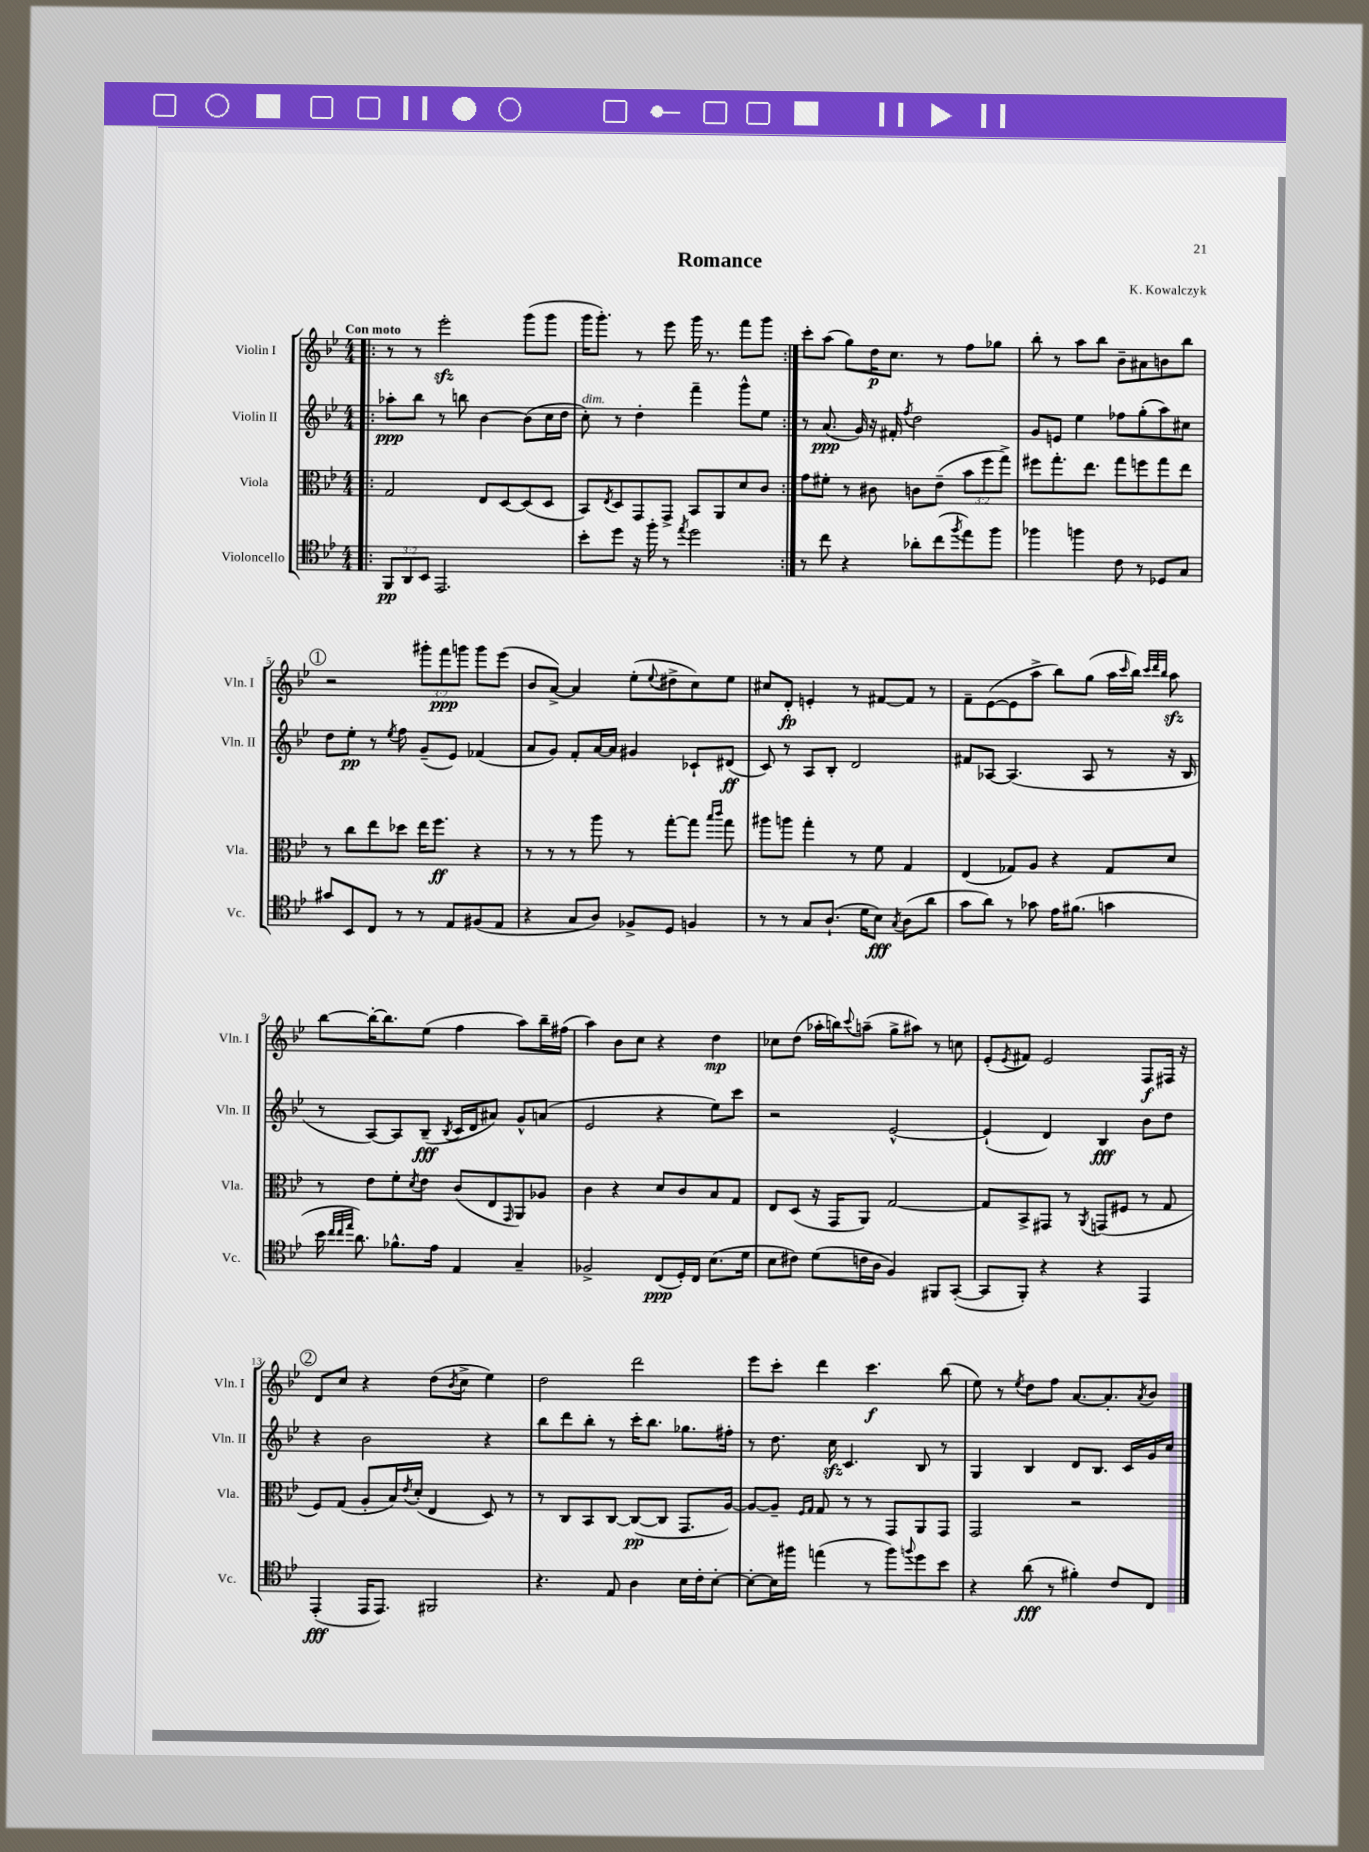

**kern	**kern	**kern	**kern
*staff4	*staff3	*staff2	*staff1
*clefC4	*clefC3	*clefG2	*clefG2
*k[b-e-]	*k[b-e-]	*k[b-e-]	*k[b-e-]
*M4/4	*M4/4	*M4/4	*M4/4
=!|:	=!|:	=!|:	=!|:
12FF	2G	8aa-'	8r
12AA	.	.	.
.	.	8bb-	8r
12BB-	.	.	.
2.EE-	.	8r	2eee-'
.	.	8bb	.
.	8E-	[4b-	.
.	[8D	.	.
.	(8D]	(8b-]	(8ggg
.	8D	16cc	8ggg
.	.	16dd	.
=	=	=	=
8b-'	8BB-)	8cc')	16ggg
.	.	.	8.ggg')
.	8qE-	.	.
8dd	8D	8r	.
16r	8GG	4dd'	8r
16ff'	.	.	.
8r	8GG^	.	8eee-
8qee-	.	.	.
2dd	8BB-	4fff~	16ggg
.	.	.	8.r
.	8AA	.	.
.	8d	8ggg^^	8fff
.	8c	8ee-	8ggg
=:|!	=:|!	=:|!	=:|!
8r	8g	8r	8ccc'
8cc	8f#'	(8.a	(8aa
4r	8r	.	8gg)
.	.	16g)	.
.	8c#	16r	16dd
.	.	16f#'	8.cc
.	.	8qff	.
8a-'	8c	2dd	.
(8cc	(8e-~	.	8r
8qff	.	.	.
8ee-)	12b-	.	8ff
.	12ff	.	.
8ff	.	.	8gg-
.	12gg^)	.	.
=	=	=	=
4ff-	8ff#	8g	8bb-'
.	8.gg'	8e	8r
4ff	.	4ee-	8aa
.	8.ee-	.	.
.	.	.	8bb-
8c	8gg	8ff-	8b-~
8r	8ff	(8gg'	8a#
8D-	8gg	8aa)	8b
8G	8ee-	8cc#	8bb-
=	=	=	=
8g#	8r	8dd	2r
8BB-	8cc	8ee-'	.
8C	8ee-	8r	.
.	.	8qee-	.
8r	8dd-	8ff	.
8r	16ee-	(8g~	12ggg#'
.	8.ff	.	.
.	.	.	12fff
8E-	.	8e-)	.
.	.	.	12ggg
(8F#	4r	(4f-	8ggg
8E-	.	.	(8eee-
=	=	=	=
4r	8r	8a	8b-
.	8r	8g)	[8a^)
8G	8r	8f'	4a]
8A)	8aa	[16a	.
.	.	16a]	.
8F-^	8r	4g#	(8ee-'
.	.	.	8qqee-
8D	[8gg'	.	8dd#^
4F	8gg]	8c-`	8cc)
.	16qqbb-	.	.
.	16qqccc	.	.
.	8gg	(8d#	8ee-
=	=	=	=
8r	8aa#	8c)	8cc#
8r	8aa	8r	8d'
8G	4gg'	8A	4e'
(8.A`	.	8B-'	.
.	8r	2d	8r
16d	.	.	.
8B-)	8f	.	[8f#
8qG	.	.	.
(8A	4G	.	8f#]
8a	.	.	8r
=	=	=	=
8g	(4E-	8f#	8f~
8a)	.	[8A-	([8e-
8r	8G-)	(4.A-]	8e-]
8g-	8A	.	8aa^
16e-	4r	.	8bb-)
(8.f#	.	.	.
.	.	8A-	(8gg
4g	8G-	8r	16aa
.	.	.	16qqccc
.	.	.	16bb-)
.	.	.	32qqccc
.	.	.	32qqddd
.	.	.	32qqbb-
.	8d	16r	8aa
.	.	16B-	.
=	=	=	=
16b-	8r	8r	[8bb-
32qqcc	.	.	.
32qqcc	.	.	.
32qqee-	.	.	.
8.a)	.	.	.
.	8e-	[8A)	16bb-'_
.	.	.	8.bb-]
8.f-^^	8f'	8A]	.
.	8qd	.	.
.	8e-	(8B-~	(8ee-
16e-	.	.	.
.	.	8qB-	.
4E-	(8c	16c	4ff
.	.	16d	.
.	8E-	8a#)	.
.	16qqGG	.	.
4G~	8AA)	8g^^	8aa)
.	8A-	(8a	16bb-~
.	.	.	(16ff#
=	=	=	=
2F-^	4c	2e-	4aa)
.	4r	.	8b-
.	.	.	8cc
(8C	8d	4r	4r
16D')	8c	.	.
16C	.	.	.
(8.B-	8B-	8ee-)	4dd
.	8G	8ccc	.
16d	.	.	.
=	=	=	=
8B-	8E-	2r	8cc-
8c#)	(8D	.	(8dd
(8d	16r	.	16aa-'
.	16GG	.	16bb)
.	.	.	8qqccc
16c	8AA)	.	(8aa~
16A	.	.	.
4F)	[2G	[2e-^^	8gg^
.	.	.	8aa#)
8FF#	.	.	8r
([8GG'	.	.	8cc
=	=	=	=
8GG]	8G]	(4e-`]	(8e-'
.	.	.	8qe-
8FF')	8BB-^	.	8f#)
4r	8GG#	4d)	2e-
.	8r	.	.
.	8qAA	.	.
4r	(8GG	4B-	.
.	8F#	.	.
4EE-	8r	8b-	8F
.	8G	8dd	16F#
.	.	.	16r
=	=	=	=
(4EE-'	8F)	4r	8d
.	(8G	.	8cc
16EE-	8A'	2b-	4r
8.EE-)	.	.	.
.	16B-)	.	.
.	8qe-	.	.
.	(16d'	.	.
2FF#	4E-	.	(8dd
.	.	.	8qb-
.	.	.	8cc^
.	8D)	4r	4ee-)
.	8r	.	.
=	=	=	=
4.r	8r	8bb-	2dd
.	8C	8ddd	.
.	8BB-	8bb-'	.
8E-	[8C	8r	.
4A	(8C_	16ccc'	2ddd
.	.	8.bb-	.
.	8C]	.	.
16B-	8.GG	8.gg-	.
16c'	.	.	.
[8B-'	.	.	.
.	[16A)	16ff#'	.
=	=	=	=
8B-'_	8A_	8r	8eee-
16B-]	8A~]	8.dd	8ccc'
16ff#	.	.	.
.	16qqF	.	.
.	16qqG	.	.
(4ee	8G	.	4ddd
.	.	16cc	.
.	8r	4.c	.
8r	8r	.	4.ccc
8ff#)	8GG	.	.
8qqff	.	.	.
8dd	8AA	8B-	.
8b-	8GG	8r	(8bb-
=	=	=	=
4r	2GG	4G	8ee-)
.	.	.	8r
.	.	.	8qee-
(8a	.	4B-	8dd
8r	.	.	8ff
4f#')	2r	8d	[8.a
.	.	8.B-	.
.	.	.	8.a']
8c	.	.	.
.	.	16c	.
.	.	.	8qa
8C	.	16g	8b-
.	.	16cc	.
==	==	==	==
*-	*-	*-	*-
